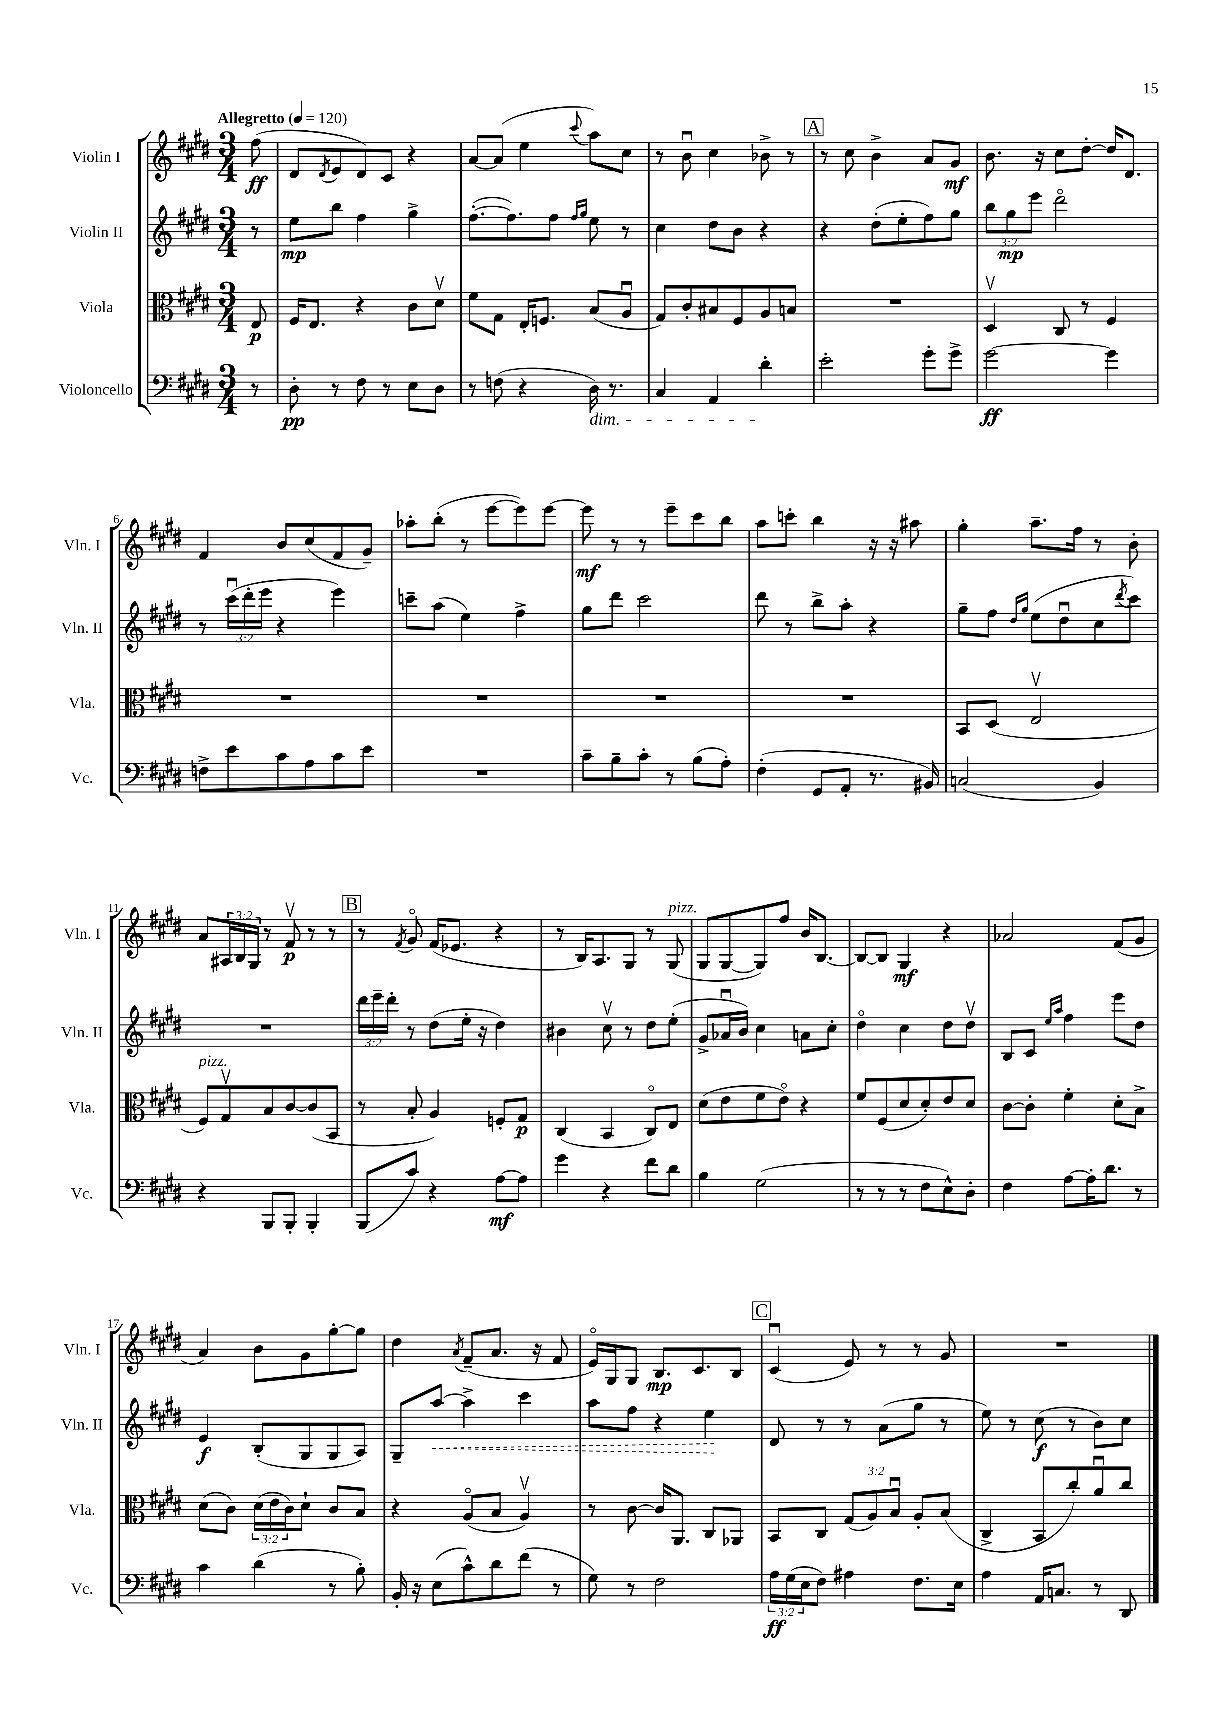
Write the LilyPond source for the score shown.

<<
\new StaffGroup <<
\new Staff = "s0" \with { instrumentName = "Violin I" shortInstrumentName = "Vln. I" } {
    \clef treble \key e \major \numericTimeSignature \time 3/4 \override Staff.TupletNumber.text = #tuplet-number::calc-fraction-text \partial 8 \tempo "Allegretto" 4 = 120
    fis''8\ff( |
    dis'8 \acciaccatura { dis'8 } e'8 dis'8) cis'8 r4 |
    a'8~ a'8( e''4 \appoggiatura { cis'''8 } a''8) cis''8 |
    r8 b'8\downbow cis''4 bes'8-> r8 |
    \mark \markup { \box "A" } r8 cis''8 b'4-> a'8 gis'8\mf |
    b'8. r16 cis''8 dis''8~-. dis''16 dis'8. |
    fis'4 b'8 cis''8( fis'8 gis'8--) |
    aes''8-. b''8-.( r8 e'''8~ e'''8) e'''8~ |
    e'''8\mf r8 r8 e'''8-- cis'''8 b''8 |
    a''8 c'''8-. b''4 r16 r16 ais''8 |
    gis''4-. a''8.-- fis''16 r8 b'8-. |
    a'8 \tuplet 3/2 { ais16 b16 gis16 } r8 fis'8\upbow\p r8 r8 |
    \mark \markup { \box "B" } r8 \acciaccatura { fis'8 } gis'8\flageolet fis'16( ees'8. r4 |
    r8 b16) a8. gis8 r8 gis8^\markup { \italic "pizz." }( |
    gis8 gis8~ gis8) fis''8 b'16 b8.~ |
    b8~ b8 gis4\mf r4 |
    aes'2 fis'8( gis'8 |
    a'4) b'8 gis'8 gis''8~-. gis''8 |
    dis''4 \acciaccatura { a'8 } fis'8--( a'8. r16 fis'8 |
    e'16\flageolet) gis16 gis8 b8.\mp cis'8. b8 |
    \mark \markup { \box "C" } cis'4\downbow( e'8) r8 r8 gis'8 |
    R2. \bar "|." |
}
\new Staff = "s1" \with { instrumentName = "Violin II" shortInstrumentName = "Vln. II" } {
    \clef treble \key e \major \numericTimeSignature \time 3/4 \override Staff.TupletNumber.text = #tuplet-number::calc-fraction-text \partial 8
    r8 |
    e''8\mp b''8 fis''4 gis''4-> |
    fis''8.~-.( fis''8.) fis''8 \grace { fis''16 gis''16 } e''8 r8 |
    cis''4 dis''8 b'8 r4 |
    \mark \markup { \box "A" } r4 dis''8-.( e''8-. fis''8) gis''8 |
    \tuplet 3/2 { b''8 gis''8\mp e'''8 } dis'''2\flageolet |
    r8 \tuplet 3/2 { cis'''16\downbow( dis'''16-. e'''16 } r4 e'''4) |
    c'''8-- a''8( e''4) fis''4-> |
    gis''8 dis'''8 cis'''2 |
    dis'''8 r8 b''8-> a''8-. r4 |
    gis''8-- fis''8 \grace { dis''16 gis''16 } e''8( dis''8\downbow cis''8 \acciaccatura { dis'''8 } cis'''8) |
    R2. |
    \mark \markup { \box "B" } \tuplet 3/2 { dis'''16 e'''16-- dis'''16-. } r8 dis''8( e''16-. r16 dis''4) |
    bis'4 cis''8\upbow r8 dis''8 e''8-.( |
    gis'8-> aes'16\downbow b'16) cis''4 a'8 cis''8-. |
    dis''4\flageolet cis''4 dis''8 dis''8\upbow |
    b8 cis'8 \grace { e''16 a''16 } fis''4 e'''8 dis''8 |
    e'4\f b8-.( gis8 gis8 a8) |
    gis8-- \once \override Hairpin.style = #'dashed-line a''8~\< a''4-> cis'''4 |
    a''8 fis''8 r4 e''4\! |
    \mark \markup { \box "C" } dis'8 r8 r8 a'8( gis''8 r8 |
    e''8) r8 cis''8\f( r8 b'8) cis''8 \bar "|." |
}
\new Staff = "s2" \with { instrumentName = "Viola" shortInstrumentName = "Vla." } {
    \clef alto \key e \major \numericTimeSignature \time 3/4 \override Staff.TupletNumber.text = #tuplet-number::calc-fraction-text \partial 8
    e8\p |
    fis16 e8. r4 cis'8 dis'8\upbow |
    fis'8 gis8 e16-. f8. b8( a8\downbow |
    gis8) cis'8-. bis8 fis8 a8 b8 |
    \mark \markup { \box "A" } R2. |
    dis4\upbow cis8 r8 fis4 |
    R2. |
    R2. |
    R2. |
    R2. |
    b,8 dis8( e2\upbow |
    fis8^\markup { \italic "pizz." }) gis8\upbow b8 cis'8~ cis'8( b,8 |
    \mark \markup { \box "B" } r8 b8-. a4) f8-. gis8\p |
    cis4( b,4 cis8\flageolet) e8 |
    dis'8( e'8 fis'8 e'8\flageolet) r4 |
    fis'8 fis8( dis'8 dis'8-.) e'8 dis'8 |
    cis'8~ cis'8-. fis'4-. dis'8-. b8-> |
    dis'8( cis'8) \tuplet 3/2 { dis'16( e'16 cis'16) } dis'8-! cis'8 b8 |
    r4 a8\flageolet( b8 a4\upbow) |
    r8 cis'8~ cis'16 a,8. cis8 aes,8 |
    \mark \markup { \box "C" } b,8 cis8 \tuplet 3/2 { gis8( a8) b8\downbow } a8-. b8( |
    cis4-> b,8 cis''8-.) a'8\downbow cis''8 \bar "|." |
}
\new Staff = "s3" \with { instrumentName = "Violoncello" shortInstrumentName = "Vc." } {
    \clef bass \key e \major \numericTimeSignature \time 3/4 \override Staff.TupletNumber.text = #tuplet-number::calc-fraction-text \partial 8
    r8 |
    dis8-.\pp r8 fis8 r8 e8 dis8 |
    r8 f8( r4 dis16\dim) r8. |
    cis4 a,4 dis'4-.\! |
    \mark \markup { \box "A" } e'2-. gis'8-. gis'8-> |
    gis'2~\ff gis'4 |
    f8-> e'8 cis'8 a8 cis'8 e'8 |
    R2. |
    cis'8-- b8-- cis'8-. r8 b8( a8-.) |
    fis4-.( gis,8 a,8-. r8. bis,16) |
    c2( b,4) |
    r4 b,,8 b,,8-. b,,4-. |
    \mark \markup { \box "B" } b,,8( cis'8) r4 a8~\mf a8 |
    gis'4 r4 fis'8 dis'8 |
    b4 gis2( |
    r8 r8 r8 fis8 e8-^) dis8-. |
    fis4 a8~ a16-. dis'8. r8 |
    cis'4 dis'4( r8 b8-.) |
    b,16-. r16 e8( cis'8-^) dis'8 fis'8( r8 |
    gis8) r8 fis2 |
    \mark \markup { \box "C" } \tuplet 3/2 { a16\ff gis16( e16 } fis8) ais4 fis8. e16 |
    a4 a,16 c8. r8 dis,8 \bar "|." |
}
>>
>>
